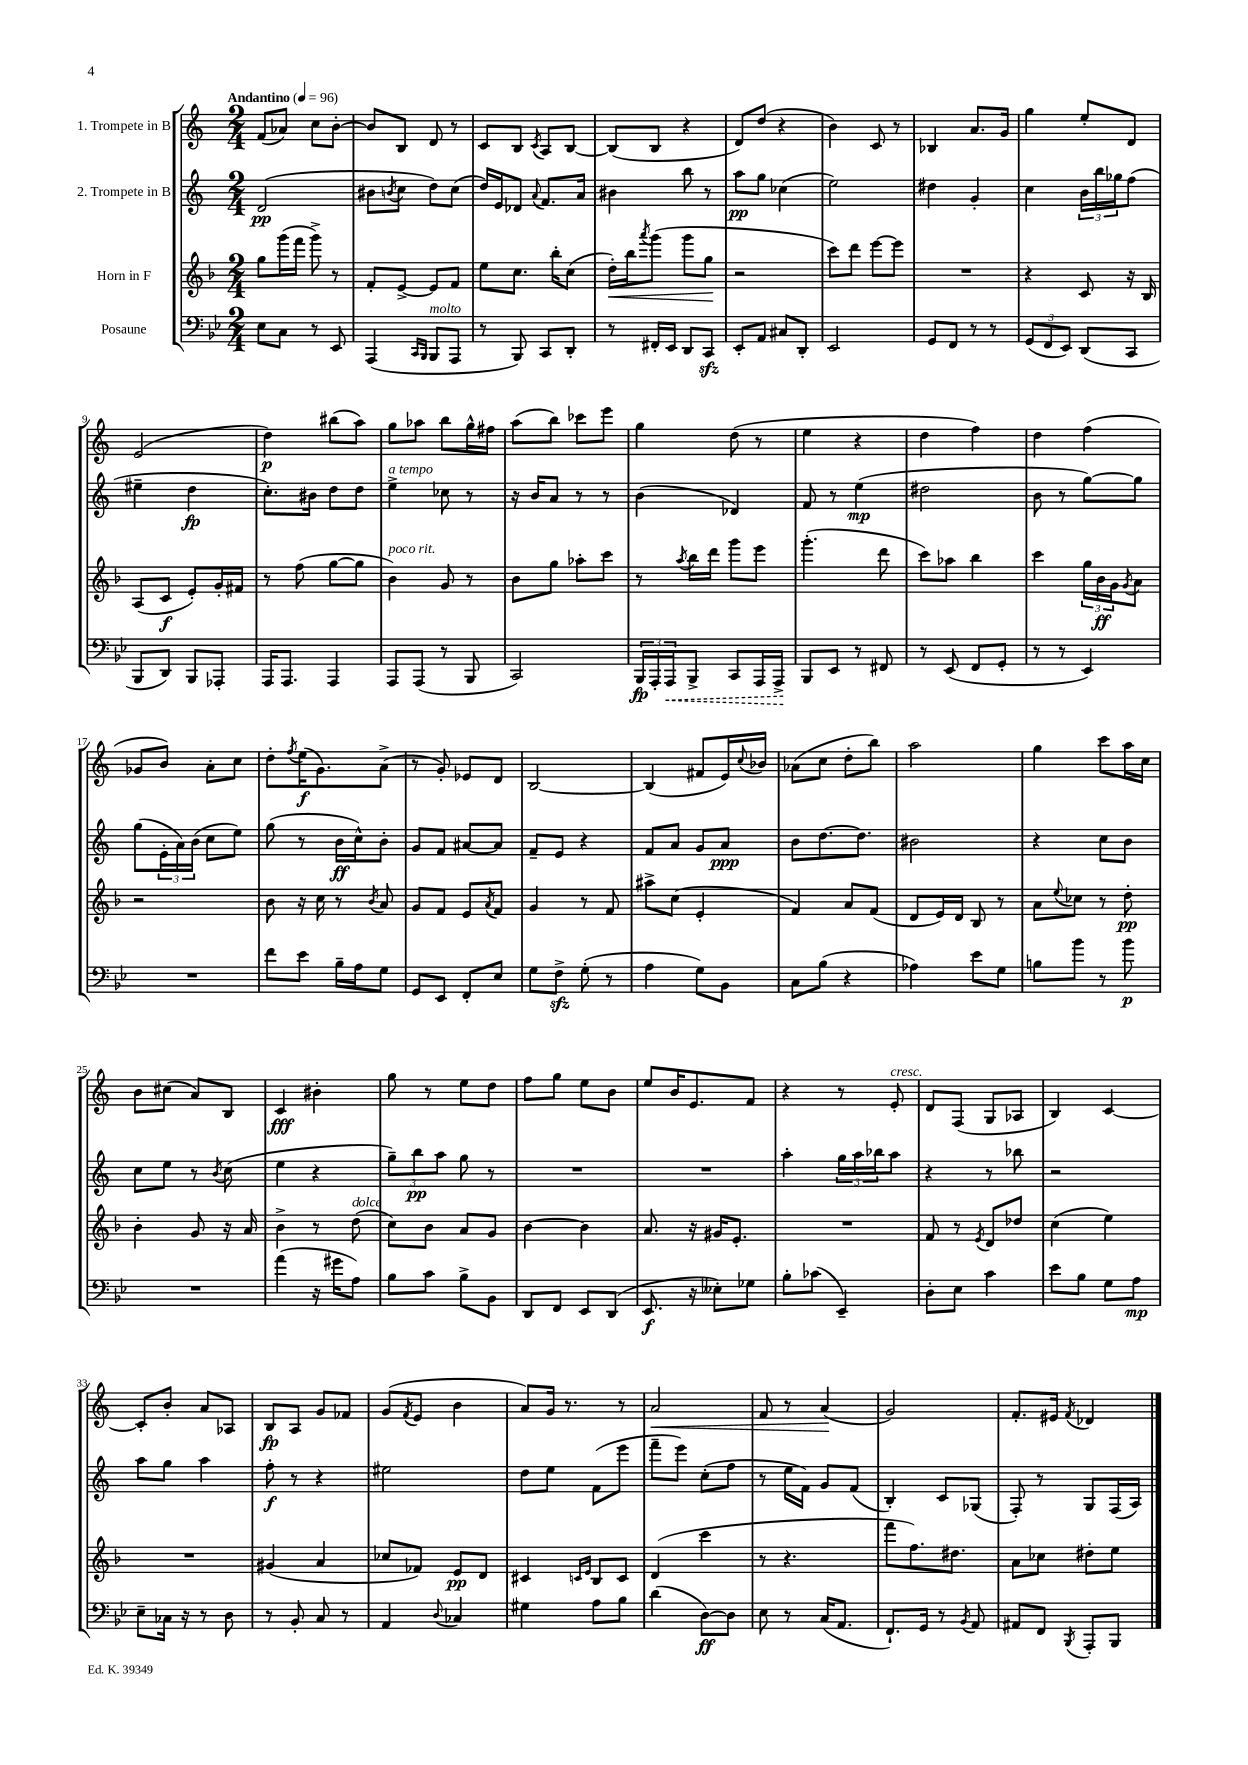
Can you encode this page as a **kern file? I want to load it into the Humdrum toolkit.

**kern	**dynam	**kern	**dynam	**kern	**dynam	**kern	**dynam
*part4	*part4	*part3	*part3	*part2	*part2	*part1	*part1
*staff4	*staff4	*staff3	*staff3	*staff2	*staff2	*staff1	*staff1
*I"Posaune	*	*I"Horn in F	*	*I"2. Trompete in B	*	*I"1. Trompete in B	*
*clefF4	*	*clefG2	*	*clefG2	*	*clefG2	*
*k[b-e-]	*	*k[b-]	*	*k[]	*	*k[]	*
*M2/4	*	*M2/4	*	*M2/4	*	*M2/4	*
*MM96	*	*MM96	*	*MM96	*	*MM96	*
=1	=1	=1	=1	=1	=1	=1	=1
!	!	!	!	!	!	!LO:TX:a:B:t=Andantino	!
8E-\L	.	8gg\L	.	(2d/	pp	(8f/L	.
8C\J	.	(16ggg\L	.	.	.	8a-X/J)	.
.	.	16fff\JJ	.	.	.	.	.
8r	.	8ggg^\)	.	.	.	8cc\L	.
8EE-/	.	8r	.	.	.	[8b'\J	.
=2	=2	=2	=2	=2	=2	=2	=2
(4AAA/	.	8f'/L	.	8b#X\L	.	8b/L]	.
.	.	.	.	8qbn/	.	.	.
.	.	[8e^/J	.	8cc\J	.	8B/J	.
16qqCC/LL	.	.	.	.	.	.	.
16qqBBB-/JJ	.	.	.	.	.	.	.
!LO:TX:a:i:t=molto	!	!	!	!	!	!	!
8BBB-/L	.	8e/L]	.	8dd\L)	.	8d/	.
8AAA/J	.	8f/J	.	(8cc\J	.	8r	.
=3	=3	=3	=3	=3	=3	=3	=3
8r	.	8ee\L	.	16dd/LL)	.	8c/L	.
.	.	.	.	16e/J	.	.	.
8BBB-/)	.	8.cc\J	.	8d-X/J	.	8B/J	.
.	.	.	.	8qqa/	.	8qc/	.
8CC/L	.	.	.	8.f/L	.	8A/L	.
.	.	16bb-'\KL	.	.	.	.	.
8DD'/J	.	(8cc\J	.	.	.	[8B/J	.
.	.	.	.	16a/Jk	.	.	.
=4	=4	=4	=4	=4	=4	=4	=4
!	!	!	!LO:HP:b	!	!	!	!
8r	.	16dd'\LL)	<	4b#X\	.	(8B/L]	.
.	.	16bb-\J	.	.	.	.	.
.	.	8qaaa/	.	.	.	.	.
16FF#X'/LL	.	(8ggg\J	.	.	.	8B/J	.
16EE-/JJ	.	.	.	.	.	.	.
8DD/L	.	8ggg\L	.	8bb\	.	4r	.
8CCzz/J	.	8gg\J	.	8r	.	.	.
.	.	.	[	.	.	.	.
=5	=5	=5	=5	=5	=5	=5	=5
8EE-'/L	.	2r	.	8aa\L	pp	8d/L)	.
8AA/J	.	.	.	8gg\J	.	(8dd/J	.
8C#X/L	.	.	.	(4cc-X\	.	4r	.
8DD'/J	.	.	.	.	.	.	.
=6	=6	=6	=6	=6	=6	=6	=6
2EE-/	.	8ccc\L)	.	2ee\)	.	4b\)	.
.	.	8ddd\J	.	.	.	.	.
.	.	[8eee\L	.	.	.	8c/	.
.	.	8eee\J]	.	.	.	8r	.
=7	=7	=7	=7	=7	=7	=7	=7
8GG/L	.	2r	.	4dd#X\	.	4B-X/	.
8FF/J	.	.	.	.	.	.	.
8r	.	.	.	4g'/	.	8.a/L	.
8r	.	.	.	.	.	.	.
.	.	.	.	.	.	16g/Jk	.
=8	=8	=8	=8	=8	=8	=8	=8
(12GG/L	.	4r	.	4cc\	.	4gg\	.
12FF/	.	.	.	.	.	.	.
12EE-/J)	.	.	.	.	.	.	.
(8DD/L	.	8c/	.	24b\LL	.	8ee'/L	.
.	.	.	.	24bb\	.	.	.
.	.	.	.	24gg-X\J	.	.	.
8CC/J	.	16r	.	(8ff\J	.	8d/J	.
.	.	16B-/	.	.	.	.	.
!!LO:LB:g=z
=9	=9	=9	=9	=9	=9	=9	=9
8BBB-/L	.	(8A/L	.	4ee#X~\	.	(2e/	.
8DD/J)	.	8c/J	f	.	.	.	.
8BBB-/L	.	8e'/L)	.	4dd\	fp	.	.
8AAA-X'/J	.	16g'/L	.	.	.	.	.
.	.	16f#X/JJ	.	.	.	.	.
=10	=10	=10	=10	=10	=10	=10	=10
16AAA/KL	.	8r	.	8.cc'\L)	.	4dd\)	p
8.AAA/J	.	.	.	.	.	.	.
.	.	(8ff\	.	.	.	.	.
.	.	.	.	16b#X\Jk	.	.	.
4AAA/	.	[8gg\L	.	8dd\L	.	(8bb#X\L	.
.	.	8gg\J]	.	8dd\J	.	8aa\J)	.
=11	=11	=11	=11	=11	=11	=11	=11
!	!	!	!	!LO:TX:a:i:t=a tempo	!	!	!
!	!	!LO:TX:a:i:t=poco rit.	!	!	!	!	!
8AAA/L	.	4b-\)	.	4ee^\	.	8gg\L	.
(8AAA/J	.	.	.	.	.	8aa-X\J	.
8r	.	8g/	.	8cc-X\	.	8bb\L	.
8BBB-/	.	8r	.	8r	.	16gg^^\L	.
.	.	.	.	.	.	16ff#X\JJ	.
=12	=12	=12	=12	=12	=12	=12	=12
2CC/)	.	8b-\L	.	16r	.	(8aa\L	.
.	.	.	.	16b/KL	.	.	.
.	.	8gg\J	.	8a/J	.	8bb\J)	.
.	.	8aa-X'\L	.	8r	.	8ccc-X\L	.
.	.	8ccc\J	.	8r	.	8eee\J	.
=13	=13	=13	=13	=13	=13	=13	=13
24BBB-/LL	fp	8r	.	(4b\	.	4gg\	.
24AAA'/	.	.	.	.	.	.	.
!	!LO:HP:b	!	!	!	!	!	!
24AAA/J	<	.	.	.	.	.	.
.	.	8qaa/	.	.	.	.	.
8BBB-^/J	.	16bb-\LL	.	.	.	.	.
.	.	16ddd\JJ	.	.	.	.	.
8CC/L	.	8ggg\L	.	4d-X/)	.	(8dd\	.
16AAA/L	.	8eee\J	.	.	.	8r	.
16AAA^/JJ	.	.	.	.	.	.	.
.	[	.	.	.	.	.	.
=14	=14	=14	=14	=14	=14	=14	=14
8BBB-/L	.	(4.ggg'\	.	8f/	.	4ee\	.
8EE-/J	.	.	.	8r	.	.	.
8r	.	.	.	(4ee\	mp	4r	.
8FF#X/	.	8ddd\	.	.	.	.	.
=15	=15	=15	=15	=15	=15	=15	=15
8r	.	8ccc\L)	.	2dd#X\	.	4dd\	.
(8EE-/	.	8aa-X\J	.	.	.	.	.
8FF/L	.	4bb-\	.	.	.	4ff\)	.
8GG'/J	.	.	.	.	.	.	.
=16	=16	=16	=16	=16	=16	=16	=16
8r	.	4ccc\	.	8b\	.	4dd\	.
8r	.	.	.	8r	.	.	.
4EE-/)	.	24gg\LL	.	[8gg\L)	.	(4ff\	.
.	.	24b-\	ff	.	.	.	.
.	.	24g\J	.	.	.	.	.
.	.	8qg/	.	.	.	.	.
.	.	8a\J	.	8gg\J]	.	.	.
!!LO:LB:g=z
=17	=17	=17	=17	=17	=17	=17	=17
2r	.	2r	.	(8gg\L	.	8g-X/L	.
.	.	.	.	24e'\L	.	8b/J)	.
.	.	.	.	24a\)	.	.	.
.	.	.	.	(24b\JJ	.	.	.
.	.	.	.	8cc\L	.	8a'\L	.
.	.	.	.	8ee\J)	.	8cc\J	.
=18	=18	=18	=18	=18	=18	=18	=18
8f\L	.	8b-\	.	(8gg\	.	8dd'\L	.
.	.	.	.	.	.	8qff/	.
8e-\J	.	16r	.	8r	.	(16ee\K	f
.	.	16cc\	.	.	.	8.g\)	.
16B-~\LL	.	8r	.	16b\LL	ff	.	.
16A\J	.	.	.	16cc^^\J)	.	.	.
.	.	8qb-/	.	.	.	.	.
8G\J	.	8a/	.	8b'\J	.	(8a^\J	.
=19	=19	=19	=19	=19	=19	=19	=19
8GG/L	.	8g/L	.	8g/L	.	8r	.
8EE-/J	.	8f/J	.	8f/J	.	8g'/)	.
8FF'/L	.	8e/L	.	[8a#X/L	.	8e-X/L	.
.	.	8qa/	.	.	.	.	.
8E-/J	.	8f/J	.	8a#/J]	.	8d/J	.
=20	=20	=20	=20	=20	=20	=20	=20
8G\L	.	4g/	.	8f~/L	.	[2B/	.
8Fzz^\J	.	.	.	8e/J	.	.	.
(8G'\	.	8r	.	4r	.	.	.
8r	.	8f/	.	.	.	.	.
=21	=21	=21	=21	=21	=21	=21	=21
4A\	.	8aa#X^\L	.	8f/L	.	(4B/]	.
.	.	(8cc\J	.	8a/J	.	.	.
8G\L)	.	4e'/	.	8g/L	.	8f#X/L	.
8BB-\J	.	.	.	8a/J	ppp	16e/L)	.
.	.	.	.	.	.	8qqcc/	.
.	.	.	.	.	.	16b-X/JJ	.
=22	=22	=22	=22	=22	=22	=22	=22
8C\L	.	4f/)	.	8b\L	.	(8a-X\L	.
(8B-\J	.	.	.	[8.dd\	.	8cc\J	.
4r	.	8a/L	.	.	.	8dd'\L	.
.	.	.	.	8.dd\J]	.	.	.
.	.	(8f/J	.	.	.	8bb\J)	.
=23	=23	=23	=23	=23	=23	=23	=23
4A-X\)	.	8d/L	.	2b#X\	.	2aa\	.
.	.	16e/L)	.	.	.	.	.
.	.	16d/JJ	.	.	.	.	.
8e-\L	.	8B-/	.	.	.	.	.
8G\J	.	8r	.	.	.	.	.
=24	=24	=24	=24	=24	=24	=24	=24
8Bn\L	.	8a\L	.	4r	.	4gg\	.
.	.	8qqee/	.	.	.	.	.
8b-\J	.	8cc-X\J	.	.	.	.	.
8r	.	8r	.	8cc\L	.	8ccc\L	.
8b-\	p	8dd'\	pp	8b\J	.	16aa\L	.
.	.	.	.	.	.	16cc\JJ	.
!!LO:LB:g=z
=25	=25	=25	=25	=25	=25	=25	=25
2r	.	4b-'\	.	8cc\L	.	8b\L	.
.	.	.	.	8ee\J	.	(8cc#X\J	.
.	.	8g/	.	8r	.	8a/L)	.
.	.	.	.	8qb/	.	.	.
.	.	16r	.	(8cc\	.	8B/J	.
.	.	16a/	.	.	.	.	.
=26	=26	=26	=26	=26	=26	=26	=26
(4a\	.	4b-^\	.	4ee\	.	4c/	fff
16r	.	8r	.	4r	.	4b#X'\	.
16g#X\KL	.	.	.	.	.	.	.
!	!	!LO:TX:a:i:t=dolce	!	!	!	!	!
8A\J)	.	(8dd\	.	.	.	.	.
=27	=27	=27	=27	=27	=27	=27	=27
8B-\L	.	8cc\L)	.	12gg~\L)	.	8gg\	.
.	.	.	.	12bb\	pp	.	.
8c\J	.	8b-\J	.	.	.	8r	.
.	.	.	.	12aa\J	.	.	.
8B-^\L	.	8a/L	.	8gg\	.	8ee\L	.
8BB-\J	.	8g/J	.	8r	.	8dd\J	.
=28	=28	=28	=28	=28	=28	=28	=28
8DD/L	.	[4b-\	.	2r	.	8ff\L	.
8FF/J	.	.	.	.	.	8gg\J	.
8EE-/L	.	4b-\]	.	.	.	8ee\L	.
(8DD/J	.	.	.	.	.	8b\J	.
=29	=29	=29	=29	=29	=29	=29	=29
8.EE-/	f	8.a/	.	2r	.	8ee/L	.
.	.	.	.	.	.	16b/K	.
16r	.	16r	.	.	.	8.e/	.
8E--X'\L)	.	16g#X/KL	.	.	.	.	.
.	.	8.e'/J	.	.	.	.	.
8G-X\J	.	.	.	.	.	8f/J	.
=30	=30	=30	=30	=30	=30	=30	=30
8B-'\L	.	2r	.	4aa'\	.	4r	.
(8c-X\J	.	.	.	.	.	.	.
4EE-~/)	.	.	.	24gg\LL	.	8r	.
.	.	.	.	24aa\	.	.	.
.	.	.	.	24bb-X\J	.	.	.
!	!	!	!	!	!	!LO:TX:a:i:t=cresc.	!
.	.	.	.	8aa\J	.	8e'/	.
=31	=31	=31	=31	=31	=31	=31	=31
8D'\L	.	8f/	.	4r	.	8d/L	.
8E-\J	.	8r	.	.	.	(8F/J	.
.	.	8qe/	.	.	.	.	.
4c\	.	8d/L	.	8r	.	8G/L	.
.	.	8dd-X/J	.	8bb-X\	.	8A-X/J	.
=32	=32	=32	=32	=32	=32	=32	=32
8e-\L	.	(4cc\	.	2r	.	4B/)	.
8B-\J	.	.	.	.	.	.	.
8G\L	.	4ee\)	.	.	.	[4c/	.
8A\J	mp	.	.	.	.	.	.
!!LO:LB:g=z
=33	=33	=33	=33	=33	=33	=33	=33
8E-~\L	.	2r	.	8aa\L	.	8c'/L]	.
16C-X\Jk	.	.	.	8gg\J	.	8b'/J	.
16r	.	.	.	.	.	.	.
8r	.	.	.	4aa\	.	8a/L	.
8D\	.	.	.	.	.	8A-X/J	.
=34	=34	=34	=34	=34	=34	=34	=34
8r	.	(4g#X/	.	8ff'\	f	8B/L	fp
8BB-'/	.	.	.	8r	.	8A/J	.
8C/	.	4a/	.	4r	.	8g/L	.
8r	.	.	.	.	.	8f-X/J	.
=35	=35	=35	=35	=35	=35	=35	=35
4AA/	.	8cc-X/L	.	2ee#X\	.	(8g/L	.
.	.	.	.	.	.	8qf/	.
.	.	8f-X/J)	.	.	.	8e/J	.
8qqD/	.	.	.	.	.	.	.
4C-X/	.	8e/L	pp	.	.	4b\	.
.	.	8d/J	.	.	.	.	.
=36	=36	=36	=36	=36	=36	=36	=36
4G#X\	.	4c#X/	.	8dd\L	.	8a/L)	.
.	.	.	.	8ee\J	.	16g/Jk	.
.	.	.	.	.	.	8.r	.
.	.	16qqcn/LL	.	.	.	.	.
.	.	16qqe/JJ	.	.	.	.	.
8A\L	.	8B-/L	.	(8f\L	.	.	.
8B-\J	.	8c/J	.	8eee\J	.	8r	.
=37	=37	=37	=37	=37	=37	=37	=37
!	!	!	!	!	!	!	!LO:HP:b
(4d\	.	(4d/	.	8fff~\L	.	2a/	<
.	.	.	.	8eee\J)	.	.	.
[8D\L)	ff	4ccc\	.	(8cc'\L	.	.	.
8D\J]	.	.	.	8ff\J	.	.	.
=38	=38	=38	=38	=38	=38	=38	=38
8E-\	.	8r	.	8r	.	8f/	.
8r	.	4.r	.	16ee\LL	.	8r	.
.	.	.	.	16f\JJ)	.	.	.
(16C/KL	.	.	.	8g/L	.	(4a/	.
8.AA/J	.	.	.	.	.	.	.
.	.	.	.	(8f/J	.	.	.
.	.	.	.	.	.	.	[
=39	=39	=39	=39	=39	=39	=39	=39
8.FF`/L)	.	8fff\L	.	4B'/)	.	2g/)	.
.	.	8.ff\)	.	.	.	.	.
16GG/Jk	.	.	.	.	.	.	.
8r	.	.	.	8c/L	.	.	.
.	.	8.dd#X\J	.	.	.	.	.
8qBB-/	.	.	.	.	.	.	.
8AA/	.	.	.	(8G-X/J	.	.	.
=40	=40	=40	=40	=40	=40	=40	=40
8AA#X/L	.	8a\L	.	8F'/)	.	8.f'/L	.
8FF/J	.	8cc-X\J	.	8r	.	.	.
.	.	.	.	.	.	16e#X/Jk	.
8qBBB-/	.	.	.	.	.	8qf/	.
8AAA'/L	.	8dd#X'\L	.	8G/L	.	4d-X/	.
8BBB-/J	.	8ee\J	.	(16F/L	.	.	.
.	.	.	.	16A/JJ)	.	.	.
==	==	==	==	==	==	==	==
*-	*-	*-	*-	*-	*-	*-	*-
